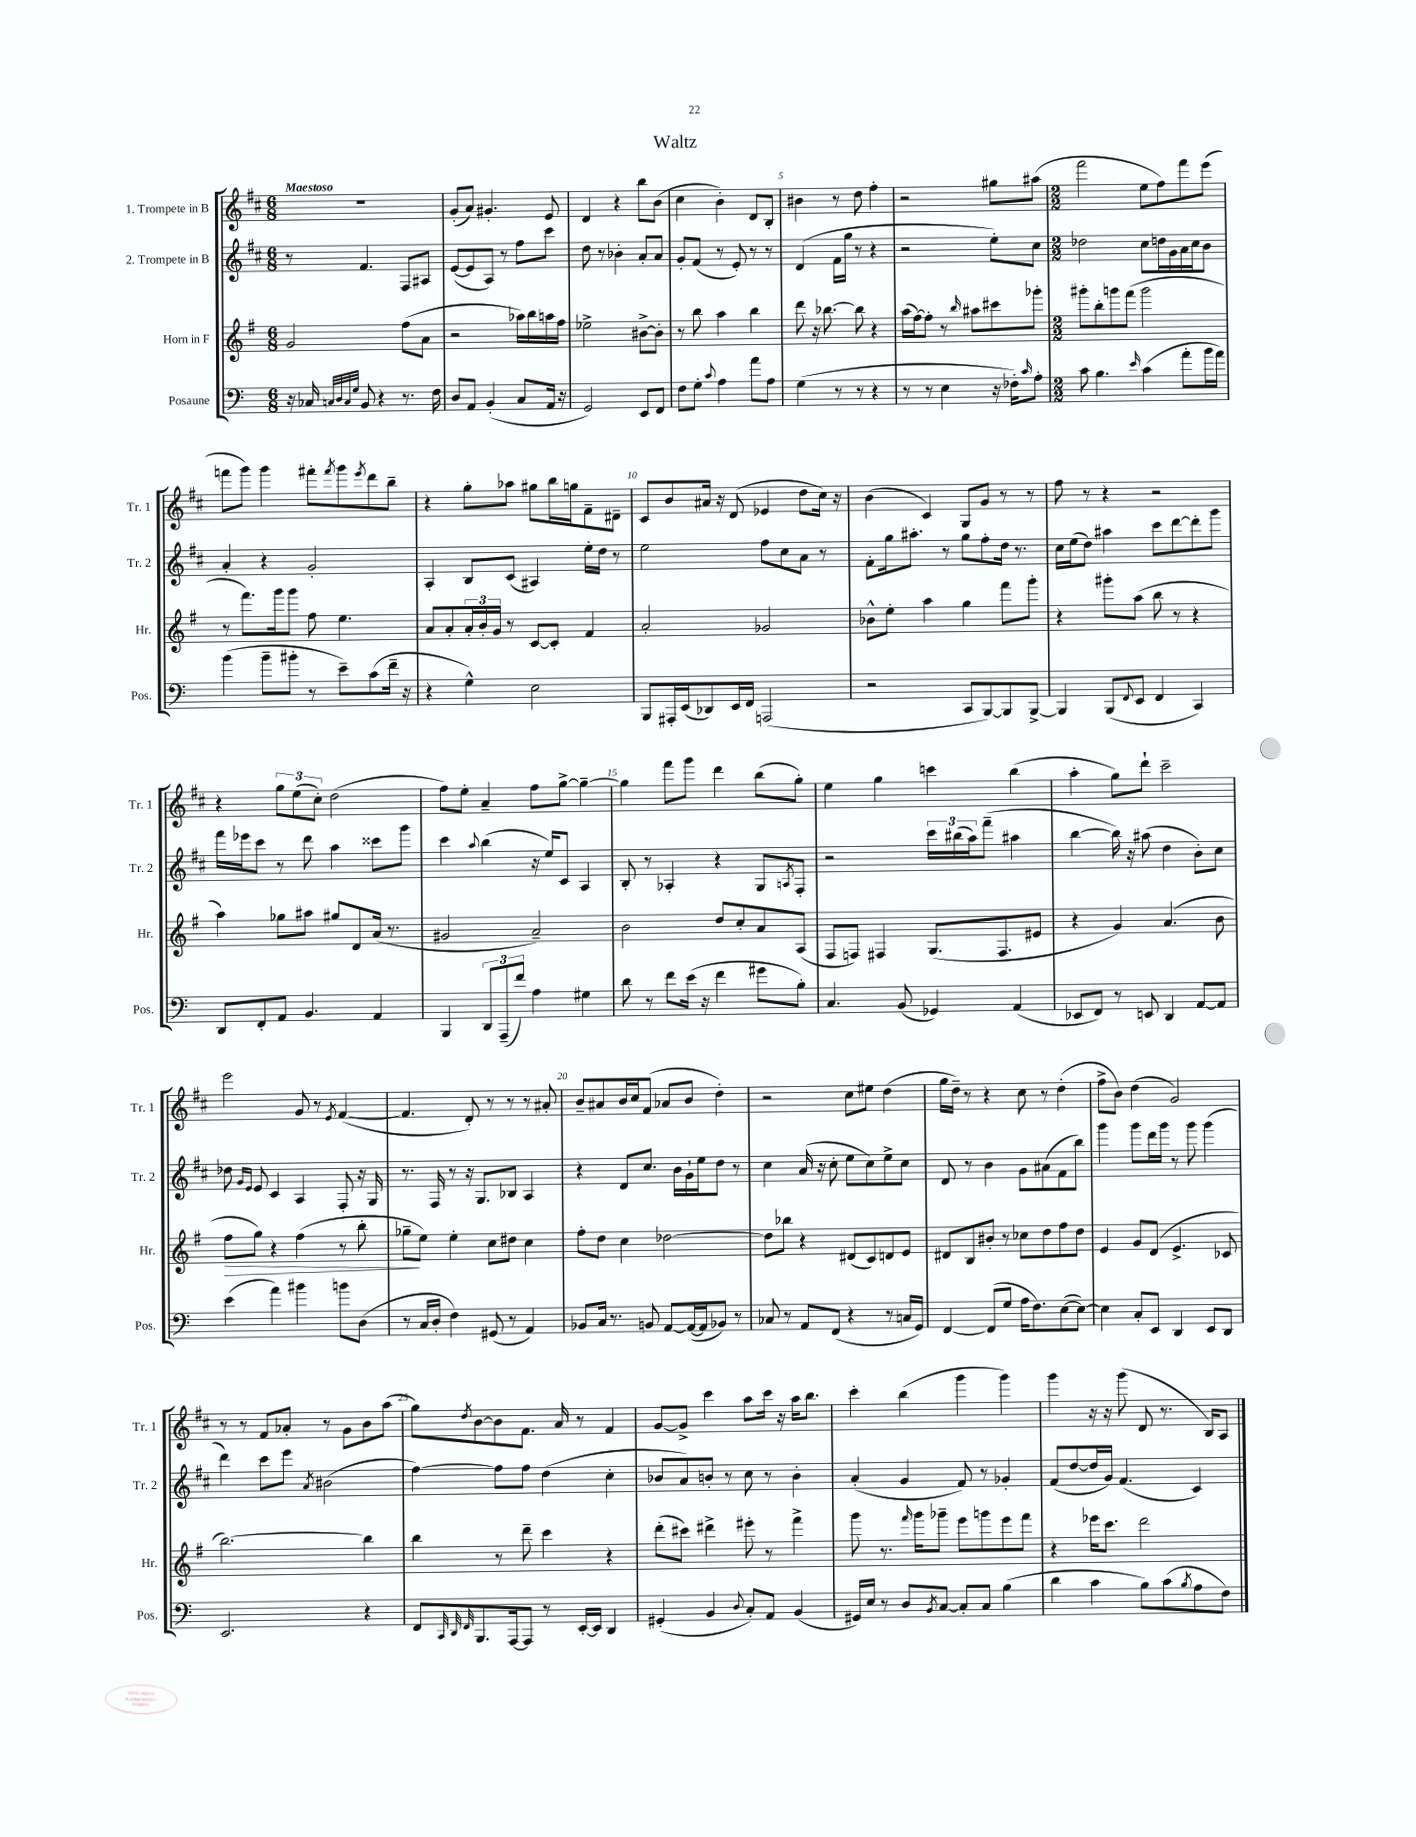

**kern	**kern	**dynam	**kern	**kern
*part4	*part3	*part3	*part2	*part1
*staff4	*staff3	*staff3	*staff2	*staff1
*I"Posaune	*I"Horn in F	*	*I"2. Trompete in B	*I"1. Trompete in B
*I'Pos.	*I'Hr.	*	*I'Tr. 2	*I'Tr. 1
*clefF4	*clefG2	*	*clefG2	*clefG2
*k[]	*k[f#]	*	*k[f#c#]	*k[f#c#]
*M6/8	*M6/8	*	*M6/8	*M6/8
=1	=1	=1	=1	=1
!	!	!	!	!LO:TX:a:B:t=Maestoso
16r	2g/	.	8r	2.r
16C-X/	.	.	.	.
32qqCn/LLL	.	.	.	.
32qqD/	.	.	.	.
32qqC/	.	.	.	.
32qqG/JJJ	.	.	.	.
8BB/	.	.	4.f#/	.
4r	.	.	.	.
8.r	(8ff#\L	.	8F#/L	.
.	8a\J	.	8A#X/J	.
16F\	.	.	.	.
=2	=2	=2	=2	=2
8D/L	2r	.	([8e/L	(8g'/L
8AA/J	.	.	8e/]	8a/J)
(4BB'/	.	.	8A/J)	4.g#X'/
.	.	.	8r	.
8C/L	16aa-X\LL)	.	8ff#\L	.
.	16bb\	.	.	.
16AA/Jk	16aan\	.	8ccc#\J	8e/
16r	16ff#\JJ	.	.	.
=3	=3	=3	=3	=3
2GG/)	2ee-X^\	.	8dd\	4d/
.	.	.	8r	.
.	.	.	4b-X'\	4r
8EE/L	[8b#X^\L	.	8a'/L	8bb\L
8FF/J	8b#'\J]	.	8a/J	(8b\J
=4	=4	=4	=4	=4
8F\L	8r	.	8g'/L	4cc#\
8G'\J	8bb\	.	(8f#/J	.
8qqc/	.	.	.	.
4A\	4aa\	.	8r	4b'\)
.	.	.	8e'/)	.
8a\L	4bb\	.	8r	8d/L
8A\J	.	.	8r	8B'/J
=5	=5	=5	=5	=5
(4G\	8ddd\	.	(4d/	4b#X\
.	16r	.	.	.
.	[8.bb-X\	.	.	.
8r	.	.	16f#\LL	8r
.	.	.	16gg\JJ	.
8r	8bb-\]	.	8r	8dd\
4r	4r	.	4r	4ff#'\
=6	=6	=6	=6	=6
8r	(16aa\LL	.	2r	2r
.	[16ff#\J)	.	.	.
8r	8ff#'\J]	.	.	.
4E\	8r	.	.	.
.	16qqbb/	.	.	.
.	8aa#X\L	.	.	.
16r	8ccc#X\	.	8ee'\L)	8gg#X\L
16F-X'\KL)	.	.	.	.
16qqc/	.	.	.	.
8A'\J	8ggg-X'\J	.	8cc#\J	(8aa#X\J
=7	=7	=7	=7	=7
*M2/2	*M2/2	*	*M2/2	*M2/2
8c\	8ggg#X'\L	.	2dd-X\	2fff#\
4.B\	8bb'\	.	.	.
.	8gggn\	.	.	.
.	(8fff#\J	.	.	.
16qqe/	.	.	.	.
(4c\	2ggg\	.	8cc#\L	8ee\L
.	.	.	16ddn\L	8ff#\)
.	.	.	16g\	.
8a'\L	.	.	16a\	8fff#\
.	.	.	16cc#\J	.
16b\L	.	.	8b\J	(8eee\J
16a\JJ)	.	.	.	.
!!LO:LB:g=z
=8	=8	=8	=8	=8
(4b\	8r	.	4a'/	8fffn\L
.	8.fff#\L)	.	.	8ggg\J)
8b~\L	.	.	4r	4ggg\
.	16ggg\k	.	.	.
8b#X'\J	8ggg\J	.	.	.
8r	8ff#\	.	2g'/	8fff#X'\L
.	.	.	.	8qfff#/
8e~\L)	4.ee\	.	.	8ggg\
.	.	.	.	8qeee/
(8c\	.	.	.	8ddd\
16f~\Jk	.	.	.	8bb~\J
16r	.	.	.	.
=9	=9	=9	=9	=9
4r	8a/L	.	4A'/	4r
.	8a'/	.	.	.
4G^^\)	24a'/L	.	8B/L	8gg'\L
.	24b'/	.	.	.
.	24g/JJ	.	.	.
.	8r	.	(8c#/J	8aa-X\J
2E\	[8c/L	.	4A#X/)	8gg#X\L
.	8c'/J]	.	.	16bb\L
.	.	.	.	16ggn\J
.	4f#/	.	16ee'\LL	8f#~\
.	.	.	16dd\JJ	.
.	.	.	8r	8d#X~\J
=10	=10	=10	=10	=10
8BBB/L	2a'/	.	2ee\	8c#/L
16AAA#X'/L	.	.	.	8b/
(16EE/J	.	.	.	.
8DD-X/)	.	.	.	16a#X/Jk
.	.	.	.	16r
16EE/L	.	.	.	(8d/
16FF/JJ	.	.	.	.
(2AAAn/	2g-X/	.	8ff#\L	4e-X/
.	.	.	8cc#\	.
.	.	.	8a\J	8dd\L
.	.	.	8r	16cc#\Jk)
.	.	.	.	16r
=11	=11	=11	=11	=11
2r	8b-X^^\L	.	8f#'\L	(4b\
.	8ee'\J	.	16gg\k	.
.	.	.	8.aa#X'\J	.
.	4aa\	.	.	4c#/)
.	.	.	8r	.
8CC/L	4gg\	.	8gg\L	8G/L
[8BBB/)	.	.	8ff#'\	8g/J
8BBB/]	8fff#\L	.	16dd\Jk	8r
.	.	.	8.r	.
[8BBB^/J	8ggg'\J	.	.	8r
=12	=12	=12	=12	=12
4BBB/]	4r	.	16cc#\LL	8ff#\
.	.	.	(16ee\J	.
.	.	.	8dd\J)	8r
(8BBB/L	8ggg#X'\L	.	4aa#X\	4r
8qqFF/	.	.	.	.
8EE/J	(8aa\J	.	.	.
4FF/	8bb\	.	8ccc#\L	2r
.	8r	.	[8ddd\	.
4CC/)	4r	.	8ddd'\]	.
.	.	.	8ggg\J	.
!!LO:LB:g=z
=13	=13	=13	=13	=13
8DD/L	4aa\)	.	16fff#\LL	4r
.	.	.	16eee-X\J	.
8FF'/	.	.	8ccc#\J	.
8AA/J	8gg-X\L	.	8r	12gg\L
.	.	.	.	(12ee\
4.BB/	8aa#X\J	.	8ddd\	.
.	.	.	.	12cc#'\J)
.	8gg#X/L	.	4aa\	(2dd\
.	8d/	.	.	.
4AA/	(16a/Jk	.	8ccc##X\L	.
.	8.r	.	.	.
.	.	.	8ggg\J	.
=14	=14	=14	=14	=14
4BBB/	2g#X/	.	4ccc#\	8ff#\L)
.	.	.	.	8ee'\J
.	.	.	8qqaa/	.
12DD/L	.	.	(4bb\	4a~/
(12AAA~/	.	.	.	.
12f/J)	.	.	.	.
4A\	2a~/)	.	16r	8ff#\L
.	.	.	16ee/KL)	.
.	.	.	8c#/J	[8gg^\J
4G#X\	.	.	4A/	4gg~\_
=15	=15	=15	=15	=15
8d\	2b\	.	8B'/	4gg\]
8r	.	.	8r	.
8f\L	.	.	4A-X'/	8fff#\L
(16e\Jk	.	.	.	8ggg\J
16r	.	.	.	.
4f\	8dd/L	.	4r	4ddd\
.	8cc'/	.	.	.
8g#X\L	8a/	.	8G/L	(8bb\L
.	.	.	8qAn/	.
8B'\J)	(8A/J	.	8F#'/J	8gg'\J)
=16	=16	=16	=16	=16
4.C/	8F#/L	.	2r	4ee\
.	8Fn/J)	.	.	.
.	4F#X/	.	.	4gg\
(8BB/	.	.	.	.
4GG-X/)	(8.G/L	.	24ccc#\LL	4cccn\
.	.	.	(24bb#X\	.
.	.	.	24aa\J)	.
.	.	.	(8fff#~\J	.
.	8.F#/	.	.	.
(4AA/	.	.	4aa#X\	(4bb\
.	8e#X/J	.	.	.
=17	=17	=17	=17	=17
8EE-X/L	4r	.	[4bb\	4aa'\
8FF/J)	.	.	.	.
8r	4g/)	.	16bb\])	8gg\L)
.	.	.	16r	.
8EEn/	.	.	(8aa#X\	8ddd`\J
4DD/	(4.a/	.	4dd\	2ccc#~\
[8AA/L	.	.	8b'\L)	.
8AA/J]	8b\	.	8cc#\J	.
!!LO:LB:g=z
=18	=18	=18	=18	=18
!	!	!LO:HP:b	!	!
(4e\	8ff#\L	>	8dd-X\	2eee\
.	.	.	16qqg/LL	.
.	.	.	16qqe/JJ	.
.	8gg\J)	.	8e/	.
4a\)	4r	.	4c#/	.
4b#X\	(4ff#\	.	4A/	8g/
.	.	.	.	8r
.	.	.	.	8qe/
8bn\L	8r	.	8F#'/	([4f#/
(8D\J	8bb'\	.	16r	.
.	.	.	16G/	.
=19	=19	=19	=19	=19
8r	8gg-X~\L	.	8.r	4.f#/]
16C/LL	8ee\J)	]	.	.
16D'/JJ	.	.	16F#/	.
4F\)	4ee'\	.	8r	.
.	.	.	16r	8d'/)
.	.	.	8.G/L	.
(8GG#X/	8cc\L	.	.	8r
8r	8dd#X\J	.	8B-X/J	8r
4AA/)	4cc\	.	4A/	8r
.	.	.	.	8a#X'/
=20	=20	=20	=20	=20
8BB-X/L	8ff#'\L	.	4r	8b~/L
16C/Jk	8dd\J	.	.	8a#X/
8.r	.	.	.	.
.	4cc\	.	8d/L	16b/L
.	.	.	.	16cc#/J
8BBn/	.	.	8.cc#/J	(8f#/J
[8AA/L	[2dd-X\	.	.	8a-X/L
.	.	.	16b\LL	.
(16AA/L_	.	.	16g`\	8b/J
16AA/J]	.	.	16ee\J	.
8BB-X/J)	.	.	8dd\J	4dd'\)
8r	.	.	8r	.
=21	=21	=21	=21	=21
8C-X/	8dd-\L]	.	4cc#\	2r
8r	8bb-X\J	.	.	.
8AA/L	4r	.	(16a/	.
.	.	.	16r	.
(8FF/J	.	.	8cc#'\	.
4r	(8d#X/L	.	8ee\L	8cc#\L
.	8c/)	.	8cc#\)	8ee#X\J
8r	8dn/	.	8ee^\	(4dd\
16Cn/LL	8e/J	.	8cc#\J	.
16GG/JJ)	.	.	.	.
=22	=22	=22	=22	=22
[4FF/	8d#X/L	.	8d/	16gg\LL
.	.	.	.	16dd~\JJ)
.	8B/	.	8r	8r
(8FF/L]	8b#X'/J	.	4b\	4r
8G/J	8r	.	.	.
16A\KL	8cc-X\L	.	8g\L	8cc#\
8.F\)	.	.	.	.
.	8dd\	.	(8a#X\	8r
([8E\	8ff#\	.	8f#\	(4dd'\
8E\J_)	8dd\J	.	8bb\J)	.
=23	=23	=23	=23	=23
4E\]	4e/	.	4ggg\	8ff#^\L
.	.	.	.	8b\J)
8C'/L	8g/L	.	8ggg\L	(4dd\
8EE/J	(8d/J	.	16ddd\L	.
.	.	.	16ggg\JJ	.
4DD/	4.e^/	.	8r	2g/)
.	.	.	8ggg\	.
8EE/L	.	.	(4ggg\	.
8DD/J	8c-X/	.	.	.
!!LO:LB:g=z
=24	=24	=24	=24	=24
2.EE/	[2.bb\)	.	4ddd\)	8r
.	.	.	.	8r
.	.	.	8ccc#\L	8f#/L
.	.	.	8eee\J	8a-X'/J
.	.	.	8qa/	.
.	.	.	(2b#X\	8r
.	.	.	.	8g\L
4r	4bb\]	.	.	8b\
.	.	.	.	(8aa\J
=25	=25	=25	=25	=25
8FF/L	4bb\	.	[4ff#\)	8gg\L)
32qqCC/	.	.	.	.
32qqDD/	.	.	.	.
32qqFF/	.	.	.	8qdd/
8.BBB/	.	.	.	[8b\
.	8r	.	8ff#\L]	8b\]
[16AAA/k	.	.	.	.
8AAA/J]	8ddd~\	.	8ff#\J	8.f#\J
8r	4ccc\	.	(4dd\	.
.	.	.	.	16a/
[16EE'/LL	.	.	.	8r
16EE/JJ]	.	.	.	.
4DD/	4r	.	4cc#'\	4f#/
=26	=26	=26	=26	=26
(4GG#X'/	(8ddd'\L	.	8b-X/L	[8g/L
.	8ccc#X\J)	.	8a/)	8g^/J]
4BB/	4ddd#X^\	.	8bn'/J	4ccc#\
.	.	.	8r	.
8qqD/	.	.	.	.
8C'/L)	8eee#X'\	.	8cc#\	8aa\L
8AA/J	8r	.	8r	16ccc#\Jk
.	.	.	.	16r
(4BB/	4fff#^\	.	4b'\	16aa\KL
.	.	.	.	8.bb\J
=27	=27	=27	=27	=27
16GG#X/LL)	8ggg\	.	(4a'/	4ccc#'\
16E/JJ	.	.	.	.
8r	8.r	.	.	.
8D/L	.	.	4g/	(4bb\
.	16qqfff#/	.	.	.
.	16ggg\KL	.	.	.
8qBB/	.	.	.	.
[8C/J	8ggg-X~\J	.	.	.
8C'/L]	8eee\L	.	8f#/)	4ggg\
8C/J	8gggn\	.	8r	.
(4B\	8eee\	.	4g-X'/	4ggg\)
.	8fff#\J	.	.	.
=28	=28	=28	=28	=28
4d\	4r	.	(8f#/L	4ggg\
.	.	.	[8dd/	.
4c\	16eee-X\KL	.	16dd/L]	16r
.	8.ccc\J	.	16g/JJ)	16r
.	.	.	(4.f#/	(8ggg\
8B\L)	2ddd\	.	.	8d/
(8c\	.	.	.	8.r
8qB/	.	.	.	.
8A\	.	.	4c#/)	.
.	.	.	.	16B/KL)
8F\J)	.	.	.	8A/J
==	==	==	==	==
*-	*-	*-	*-	*-
